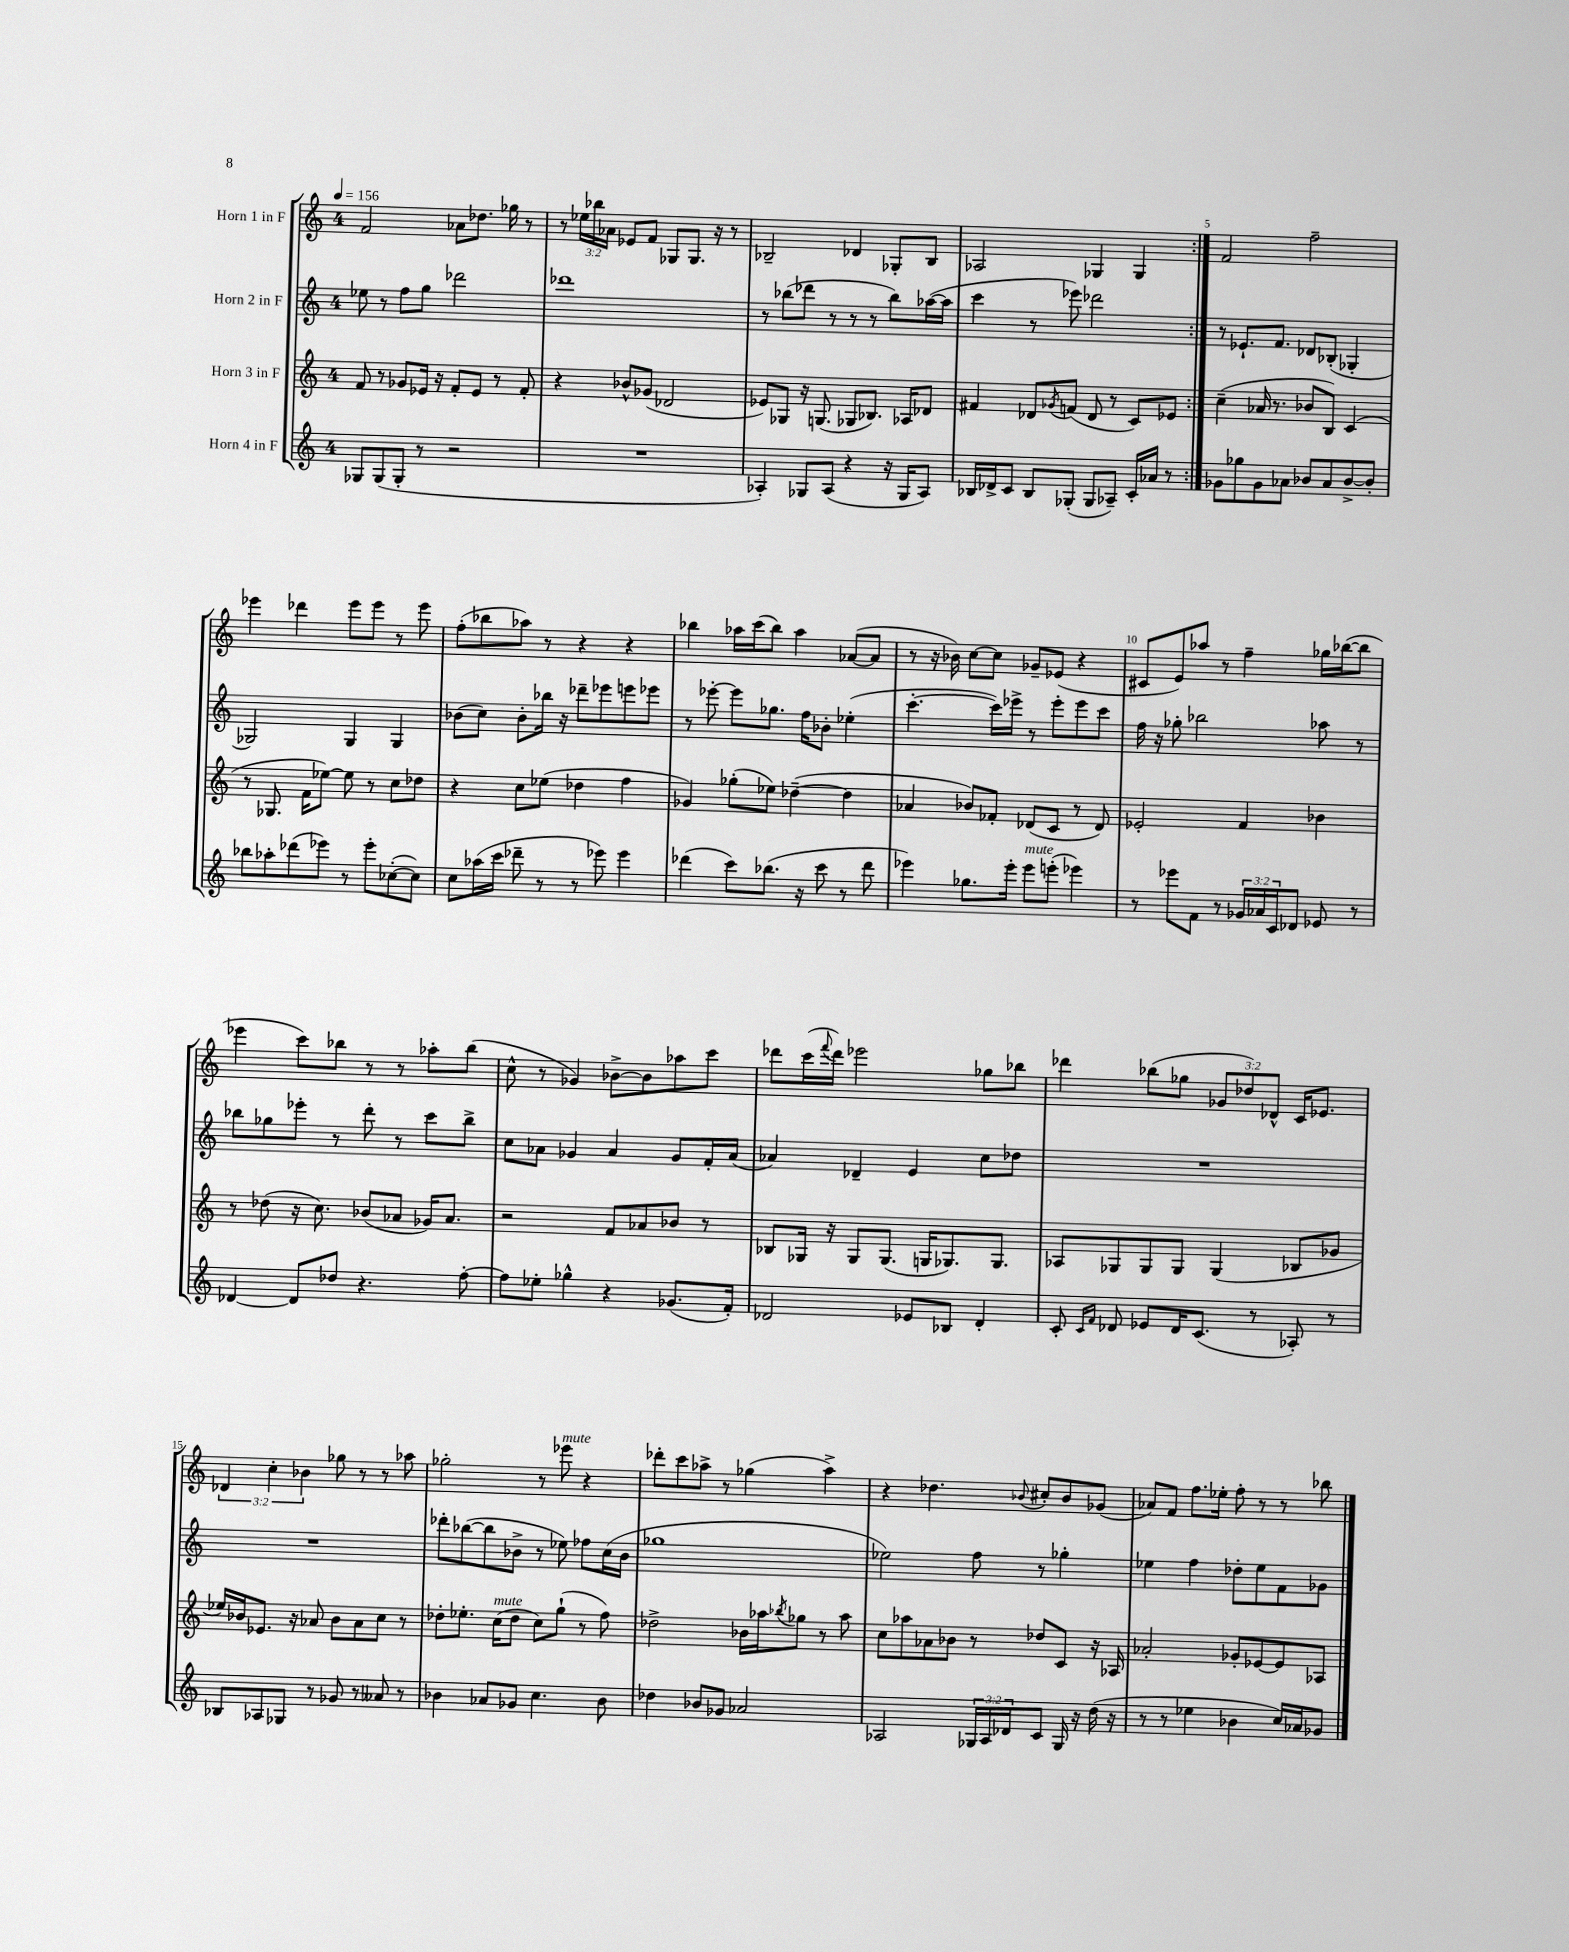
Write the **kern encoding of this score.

**kern	**kern	**kern	**kern
*staff4	*staff3	*staff2	*staff1
*clefG2	*clefG2	*clefG2	*clefG2
*k[]	*k[]	*k[]	*k[]
*M4/4	*M4/4	*M4/4	*M4/4
*MM156	*MM156	*MM156	*MM156
8G-/L	8f/	8ee-\	2f/
(8G-/	8r	8r	.
8G-'/J	8g-/L	8ff\L	.
8r	16e-/Jk	8gg\J	.
.	16r	.	.
2r	8f'/L	2ddd-\	8a-\L
.	8e-/J	.	8.dd-\J
.	8r	.	.
.	.	.	16gg-\
.	8f'/	.	8r
=	=	=	=
1r	4r	1ddd-	8r
.	.	.	24ee-\LL
.	.	.	24bb-\
.	.	.	24a-\JJ
.	8b-^^/L	.	8e-/L
.	(8g-/J	.	8f/J
.	2d-/	.	8G-/L
.	.	.	8.G-/J
.	.	.	16r
.	.	.	8r
=	=	=	=
4A-'/)	8e-/L)	8r	2B-~/
.	8G-/J	(8bb-\L	.
8G-/L	16r	8ddd-\J	.
.	(8.G/	.	.
(8A-/J	.	8r	.
4r	8G-/L	8r	4d-/
.	8.B-/J)	8r	.
16r	.	8bb-\L)	8G-'/L
16G-/LK	16A-/LK	.	.
8A-/J)	8d-/J	([16aa-\L	8B-/J
.	.	16aa-\]JJ	.
=	=	=	=
16B-/LL	4f#/	4ccc\	2A-/
16d-^/J	.	.	.
8c/J	.	.	.
8B-/L	8d-/L	8r	.
.	8qg-/	.	.
(8G-'/J	(8f/J	8eee-\)	.
8G-/L	8d-/	2ddd-\	4G-/
8A-~/J)	8r	.	.
16c'/LL	8c/L)	.	4G-/
16a-/JJ	.	.	.
8r	8e-/J	.	.
=:|!	=:|!	=:|!	=:|!
8g-\L	(4cc~\	8r	2f/
8gg-\	.	8.e-`/L	.
8g-\	16a-/	.	.
.	8.r	8.f/J	.
8a-\J	.	.	.
8b-/L	8b-/L	8d-/L	2ff~\
8a-/	8B/J)	(8B-'/J	.
[8b-^/	(4c/	4G-'/	.
8b-'/]J	.	.	.
=	=	=	=
8bb-\L	8r	2G-/)	4eee-\
8aa-'\	8.G-/	.	.
(8ddd-\	.	.	4ddd-\
.	16f\LK	.	.
8eee-\J)	[8ee-\J)	.	.
8r	8ee-\]	4G-/	8eee-\L
8eee-'\L	8r	.	8eee-\J
([8cc-'\	8cc\L	4G-/	8r
8cc-\]J)	8dd-\J	.	8eee-\
=	=	=	=
8cc\L	4r	(8b-\L	(8ff'\L
(16aa-\L	.	8cc\J)	8bb-\
16ccc\JJ	.	.	.
8ddd-~\	8cc\L	8b-'\L	8aa-\J)
8r	(8ee-\J	16bb-\Jk	8r
.	.	16r	.
8r	4dd-\	8ddd-~\L	4r
8eee-\)	.	8eee-\	.
4eee-\	4ff\	8eee\	4r
.	.	8eee-\J	.
=	=	=	=
(4ddd-\	4g-/)	8r	4bb-\
.	.	[8eee-'\	.
8ccc\L)	(8gg-'\L	8eee-\]L	16aa-\LL
.	.	.	(16ccc\J
(8.bb-\J	8ee-\J)	8.gg-\J	8bb-\J)
.	([4dd-~\	.	4aa-\
16r	.	16ff\LK	.
8ccc\	.	8b-'\J	.
8r	4dd-\]	(4ee-'\	([8a-/L
8ddd-\	.	.	8a-/]J
=	=	=	=
4eee-\)	4a-/	[4.ccc'\	8r
.	.	.	16r
.	.	.	16b-\)
8.gg-\L	8b-/L)	.	[8cc\L
.	8f-'/J	16ccc\]LL)	8cc\]J
16eee-'\Jk	.	16eee-^\JJ	.
8eee-\L	(8d-/L	8r	8g-~/L
(8eee'\J	8c/J	8eee-'\L	(8e-/J
4eee-\)	8r	8eee-\	4r
.	8d-/)	8ccc\J	.
=	=	=	=
8r	2e-'/	16ff\	8c#/L
.	.	16r	.
8eee-\L	.	8gg-'\	8e/)
8f\J	.	2bb-\	8aa-/J
8r	.	.	8r
24g-/LL	4f/	.	4ff~\
24a-/	.	.	.
24c/J	.	.	.
8d-/J	.	.	.
8e-/	4b-\	8aa-\	16gg-\LL
.	.	.	([16bb-\J
8r	.	8r	8bb-\]J
=	=	=	=
[4d-/	8r	8bb-\L	4eee-\
.	(8dd-\	8gg-\	.
8d-/]L	16r	8eee-'\J	8ccc\L)
.	8.cc\)	.	.
8dd-/J	.	8r	8bb-\J
4.r	(8b-/L	8ddd'\	8r
.	8a-/J	8r	8r
.	16g-/LK)	8ccc\L	8aa-'\L
.	8.a-/J	.	.
[8ff'\	.	8bb-^\J	(8bb-\J
=	=	=	=
8ff\]L	2r	8cc\L	8cc^^\
8ee-'\J	.	8a-\J	8r
4gg-^^\	.	4g-/	4g-/)
4r	8f/L	4a-/	[8b-^\L
.	8a-/	.	8b-\]
(8.g-/L	8b-/J	8g-/L	8aa-\
.	8r	16f'/L	8ccc\J
16f'/Jk)	.	(16a-/JJ	.
=	=	=	=
2d-/	8B-/L	4a-/)	8ddd-\L
.	16G-/Jk	.	(16ccc\L
.	.	.	8qqfff/
.	16r	.	16ddd-\JJ)
.	8G-/L	4d-~/	2eee-\
.	(8.G-/J	.	.
8e-/L	.	4e/	.
.	16G/LK	.	.
8B-/J	8.G-/)	.	.
4d-'/	.	8cc\L	8gg-\L
.	8.G-/J	.	.
.	.	8dd-\J	8bb-\J
=	=	=	=
8c'/	8A-/L	1r	4ddd-\
16qqc/LL	.	.	.
16qqf/JJ	.	.	.
8d-/	8G-/	.	.
8e-/L	8G-/	.	(8bb-\L
16d-/K	8G-/J	.	8gg-\J
(8.c/J	.	.	.
.	(4G-/	.	12g-/L
.	.	.	12dd-/)
8r	.	.	.
.	.	.	12d-^^/J
8A-'/)	8B-/L	.	16c/LK
.	.	.	8.e-/J
8r	8g-/J	.	.
=	=	=	=
8B-/L	16ee-/LL)	1r	6d-/
.	16b-/J	.	.
8A-/	8.e-/J	.	.
.	.	.	6cc'\
8G-/J	.	.	.
.	16r	.	.
.	.	.	6b-\
8r	8a-/	.	.
8g-/	8b-\L	.	8gg-\
8r	8a-\	.	8r
8a--/	8cc\J	.	8r
8r	8r	.	8aa-\
=	=	=	=
4b-\	8dd-'\L	8ddd-'\L	2gg-'\
.	8.ee-'\J	([8bb-\	.
8a-/L	.	8bb-\]	.
.	(16cc\LK	.	.
8g-/J	8dd-\J	8b-^\J	.
4.cc\	8cc\L)	8r	8r
.	(8gg`\J	8ee-\)	8eee-\
.	8r	8ff-\L	4r
8b-\	8ff\)	(16cc\L	.
.	.	16b-\JJ	.
=	=	=	=
4dd-\	2dd-^\	1gg-	8ddd-'\L
.	.	.	8ccc\
8b-/L	.	.	8aa-^\J
8g-/J	.	.	8r
2a-/	16b-\LL	.	(4gg-\
.	16aa-\J	.	.
.	8qbb-/	.	.
.	8gg-\J	.	.
.	8r	.	4aa-^\)
.	8aa-\	.	.
=	=	=	=
2A-/	8cc\L	2ee-\)	4r
.	8aa-\	.	.
.	8a-\	.	4.dd-\
.	8b-\J	.	.
24G-/LL	8r	8ff\	.
24A-/	.	.	.
24d-/J	.	.	.
.	.	.	8qqb-/
8c/J	8dd-/L	8r	8cc#'/L
16G-/	8c/J	4gg-'\	8b-/
16r	.	.	.
(16dd\	16r	.	(8g-/J
16r	16A-/	.	.
=	=	=	=
8r	2a-'/	4ee-\	8a-/L)
8r	.	.	8f/J
4ee-\	.	4ff\	8.ff\L
.	.	.	16ee-'\Jk
4b-\	8g-'/L	8dd-'\L	8ff'\
.	[8e-/	8ee-\	8r
16cc/LL)	8e-/]	8f\	8r
16a-/J	.	.	.
8g-/J	8A-/J	8g-\J	8bb-\
==	==	==	==
*-	*-	*-	*-
